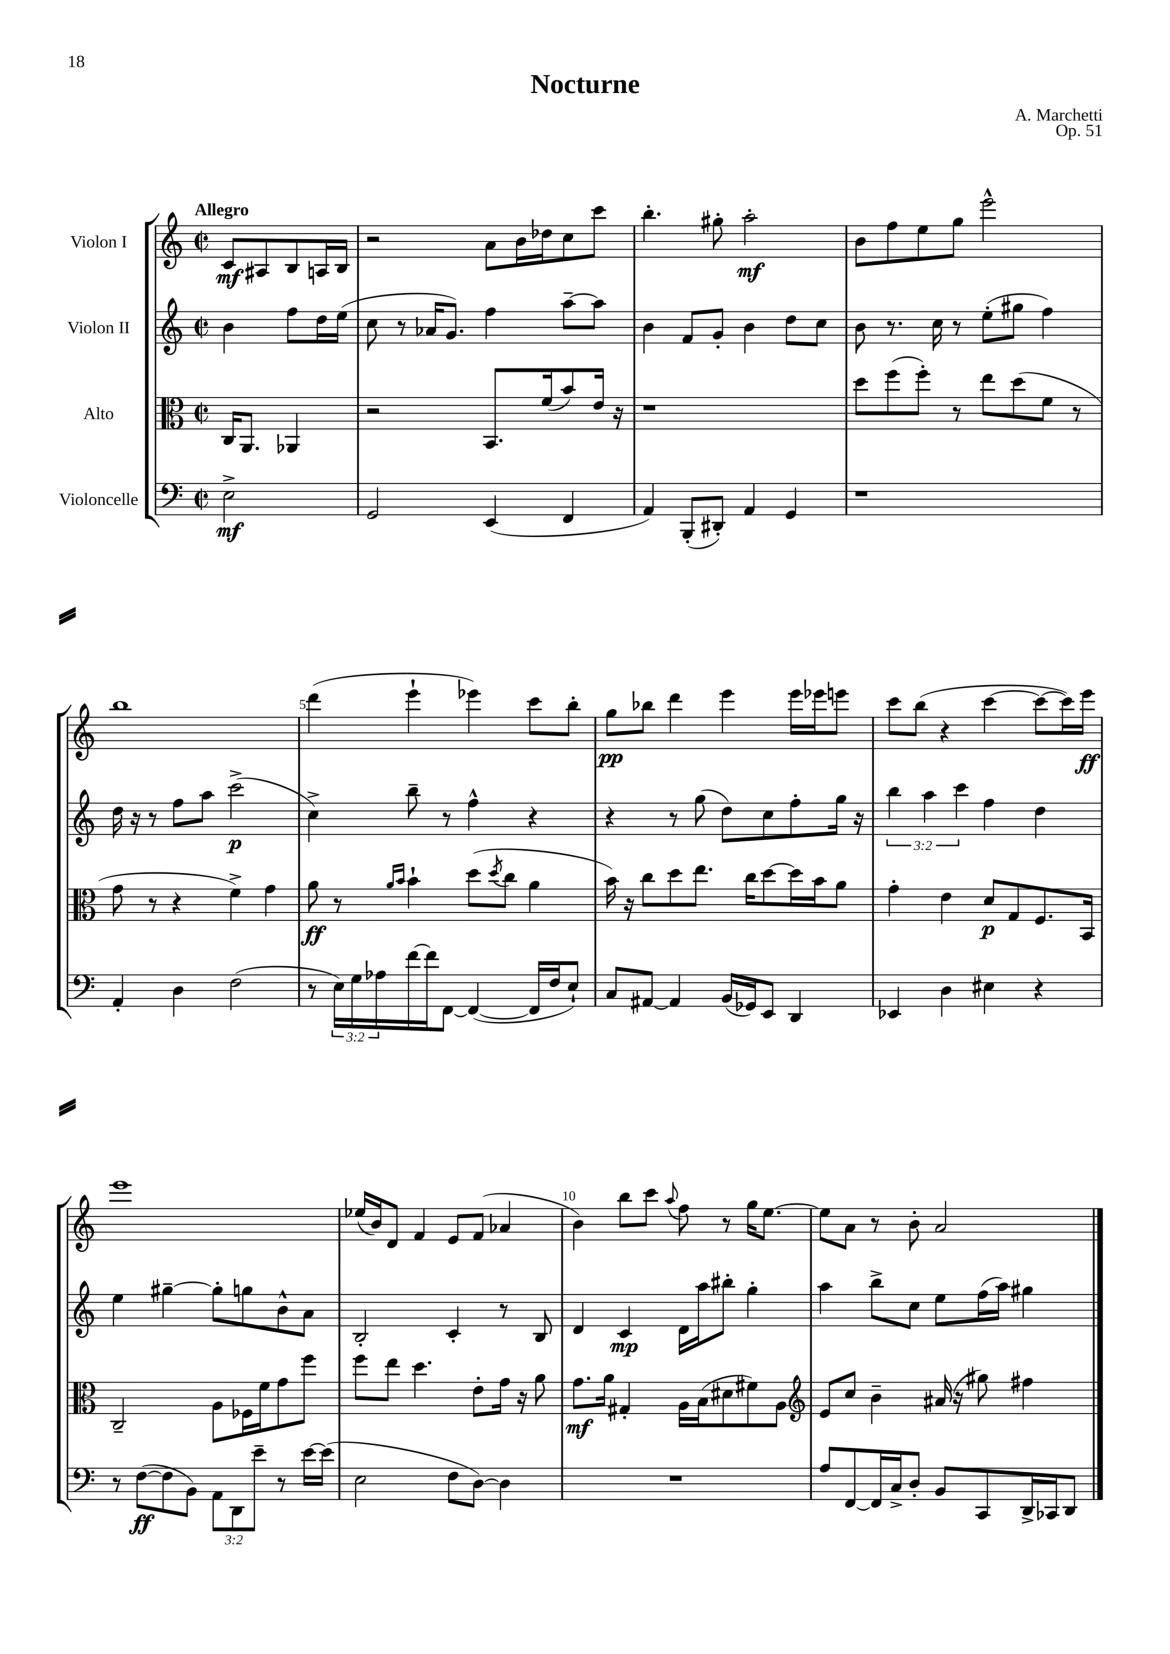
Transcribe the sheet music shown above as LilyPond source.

\header { title = "Nocturne" composer = "A. Marchetti" opus = "Op. 51" }
<<
\new StaffGroup <<
\new Staff = "s0" \with { instrumentName = "Violon I" } {
    \clef treble \key c \major \defaultTimeSignature \time 2/2 \partial 2 \tempo "Allegro"
    c'8\mf ais8 b8 a16 b16 |
    r2 a'8 b'16 des''16 c''8 c'''8 |
    b''4.-. gis''8-. a''2-.\mf |
    b'8 f''8 e''8 g''8 e'''2-^ |
    b''1 |
    d'''4( e'''4-! ees'''4) c'''8 b''8-. |
    g''8\pp bes''8 d'''4 e'''4 e'''16 ees'''16 e'''8 |
    c'''8 b''8( r4 c'''4~ c'''8~ c'''16) e'''16\ff |
    e'''1 |
    ees''16( b'16) d'8 f'4 e'8 f'8( aes'4 |
    b'4) b''8 c'''8 \appoggiatura { a''8 } f''8 r8 g''16 e''8.~ |
    e''8 a'8 r8 b'8-. a'2 \bar "|." |
}
\new Staff = "s1" \with { instrumentName = "Violon II" } {
    \clef treble \key c \major \defaultTimeSignature \time 2/2 \override Staff.TupletNumber.text = #tuplet-number::calc-fraction-text \partial 2
    b'4 f''8 d''16 e''16( |
    c''8 r8 aes'16 g'8.) f''4 a''8~-- a''8 |
    b'4 f'8 g'8-. b'4 d''8 c''8 |
    b'8 r8. c''16 r8 e''8-.( gis''8 f''4) |
    d''16 r16 r8 f''8 a''8 c'''2->\p( |
    c''4->) b''8-- r8 f''4-^ r4 |
    r4 r8 g''8( d''8) c''8 f''8-. g''16 r16 |
    \tuplet 3/2 { b''4 a''4 c'''4 } f''4 d''4 |
    e''4 gis''4~-- gis''8-. g''8 b'8-^ a'8 |
    b2-. c'4-. r8 b8 |
    d'4 c'4\mp d'16 a''16 bis''8-. g''4-. |
    a''4 b''8-> c''8 e''8 f''16( a''16) gis''4 \bar "|." |
}
\new Staff = "s2" \with { instrumentName = "Alto" } {
    \clef alto \key c \major \defaultTimeSignature \time 2/2 \partial 2
    c16 a,8. aes,4 |
    r2 b,8. f'16( b'8) e'16 r16 |
    r1 |
    d''8 f''8( f''8-.) r8 e''8 d''8( f'8 r8 |
    g'8 r8 r4 f'4->) g'4 |
    a'8\ff r8 \grace { a'16 b'16 } b'4-! d''8( \acciaccatura { d''8 } c''8 a'4 |
    b'16) r16 c''8 d''8 e''8. c''16 d''8~ d''16 b'16 a'8 |
    g'4-. e'4 d'8\p g8 f8. b,16 |
    c2-- a8 fes16 f'16 g'8 f''8 |
    f''8 e''8 d''4. e'8-. g'16 r16 a'8 |
    g'8.\mf a'16 gis4-. a16 b16( dis'8 fis'8) a8 |
    \clef treble e'8 c''8 b'4-- ais'16( r16 gis''8) fis''4 \bar "|." |
}
\new Staff = "s3" \with { instrumentName = "Violoncelle" } {
    \clef bass \key c \major \defaultTimeSignature \time 2/2 \override Staff.TupletNumber.text = #tuplet-number::calc-fraction-text \partial 2
    e2->\mf |
    g,2 e,4( f,4 |
    a,4) b,,8-.( dis,8-.) a,4 g,4 |
    r1 |
    a,4-. d4 f2( |
    r8 \tuplet 3/2 { e16) g16 aes16 } f'16~ f'16 f,8~ f,4~( f,16 f16 e8-!) |
    c8 ais,8~ ais,4 b,16( ges,16) e,8 d,4 |
    ees,4 d4 eis4 r4 |
    r8 f8~\ff( f8 b,8) \tuplet 3/2 { a,8 d,8 e'8-- } r8 e'16~ e'16( |
    e2 f8 d8~) d4 |
    R1 |
    a8 f,8~ f,16 c16-> d8-. b,8 c,8 d,16-> ces,16 d,8 \bar "|." |
}
>>
>>
\layout { \context { \Score \override BarNumber.break-visibility = ##(#f #t #t) barNumberVisibility = #(every-nth-bar-number-visible 5) } }
